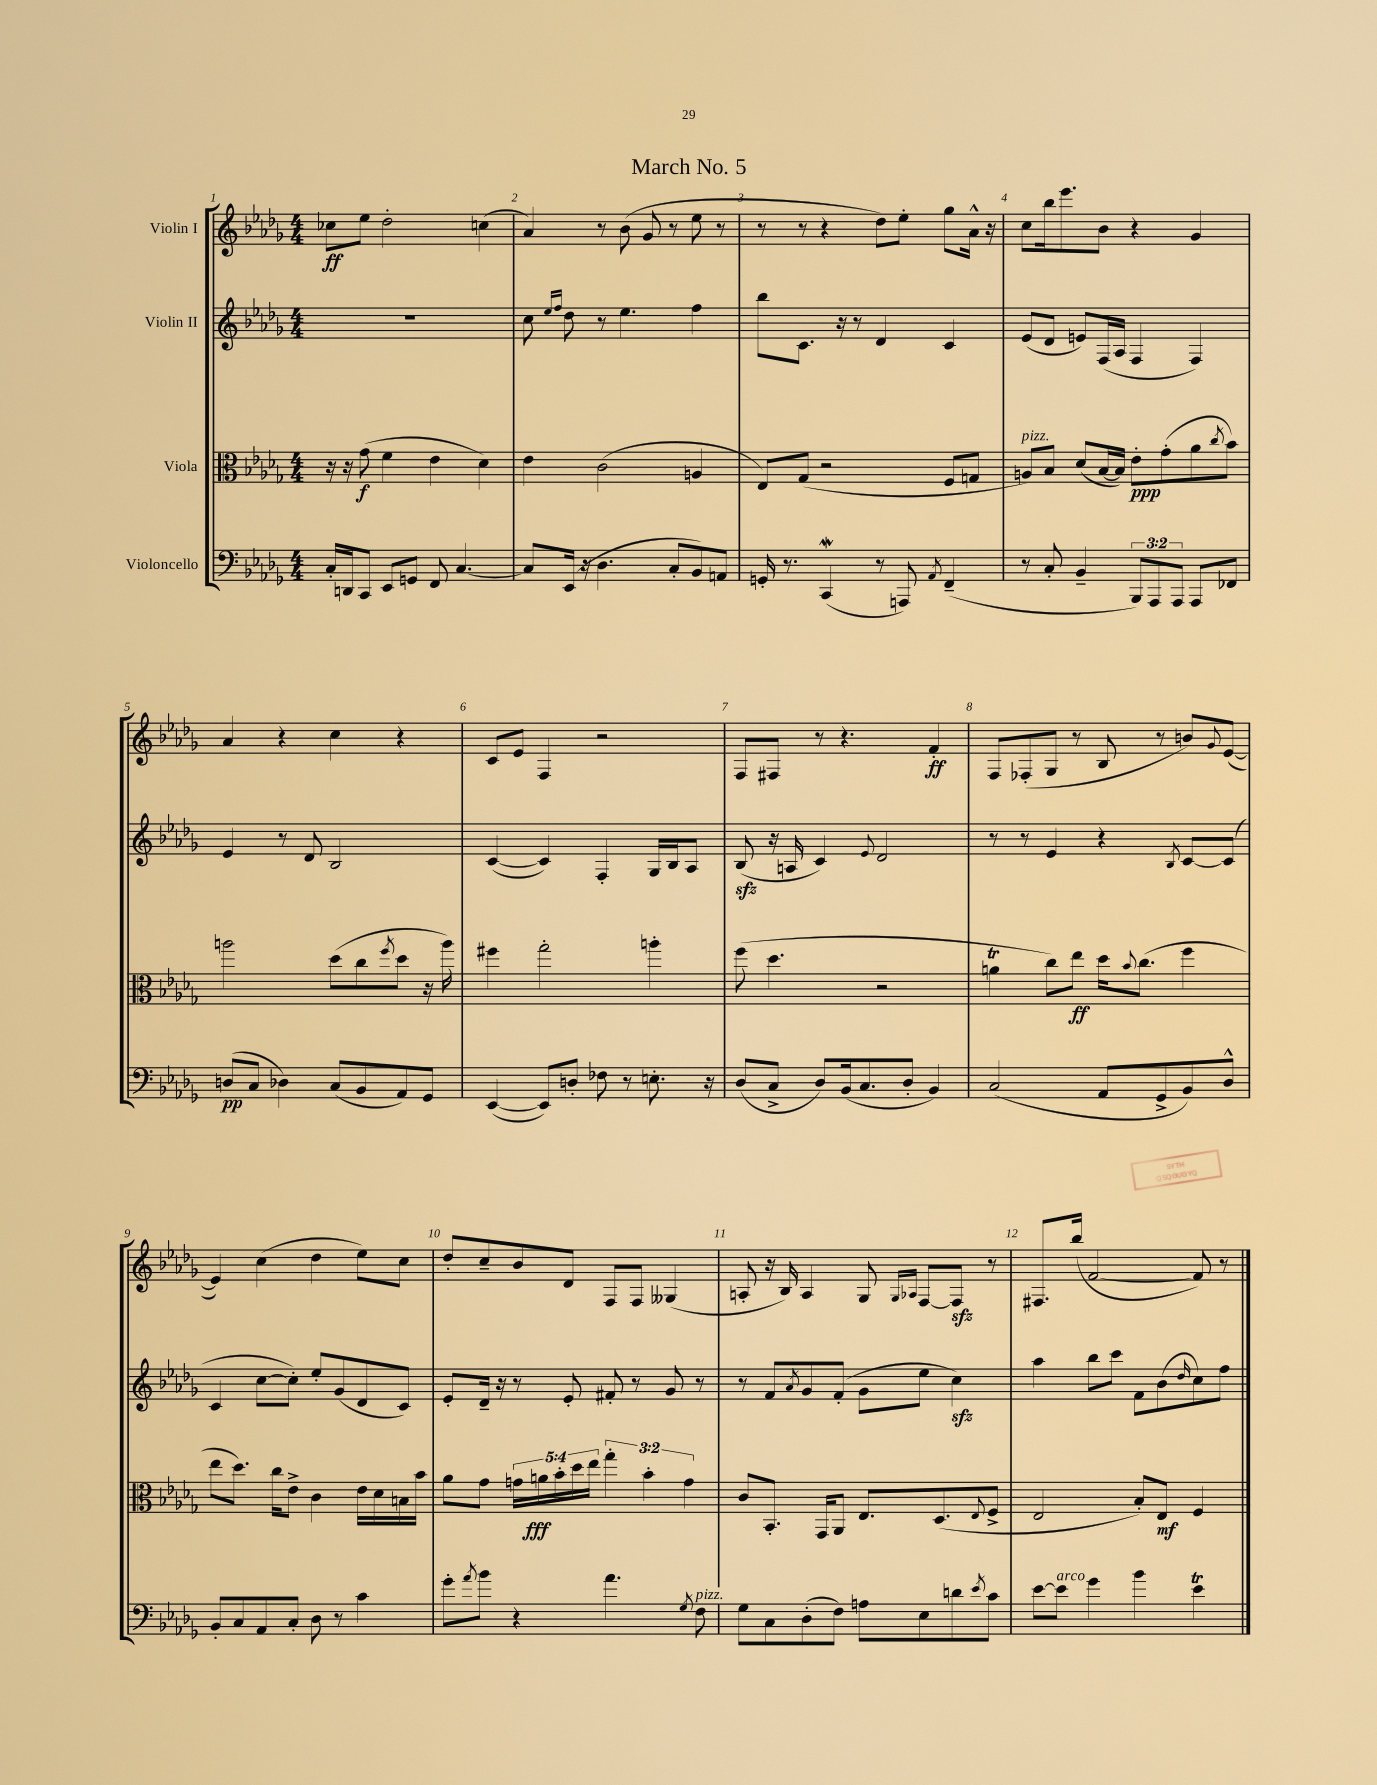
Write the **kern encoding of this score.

**kern	**kern	**kern	**kern
*staff4	*staff3	*staff2	*staff1
*clefF4	*clefC3	*clefG2	*clefG2
*k[b-e-a-d-g-]	*k[b-e-a-d-g-]	*k[b-e-a-d-g-]	*k[b-e-a-d-g-]
*M4/4	*M4/4	*M4/4	*M4/4
16C'	16r	1r	8cc-
16DD	16r	.	.
8CC	(8g-	.	8ee-
8EE-	4f	.	2dd-'
8GG	.	.	.
8FF	4e-	.	.
[4.C	.	.	.
.	4d-)	.	(4cc
=	=	=	=
8C]	4e-	8cc	4a-)
.	.	16qqee-	.
.	.	16qqff	.
(16EE-	.	8dd-	.
16r	.	.	.
4.D-	(2c	8r	8r
.	.	4.ee-	(8b-
.	.	.	8g-
8C'	.	.	8r
8BB-)	4A	4ff	8ee-
8AA	.	.	8r
=	=	=	=
16GG'	8E-)	8bb-	8r
8.r	.	.	.
.	(8G-	8.c	8r
(4CC	2r	.	4r
.	.	16r	.
.	.	8r	.
8r	.	4d-	8dd-)
8AAA)	.	.	8ee-'
8qAA-	.	.	.
(4FF~	8F	4c	8gg-
.	8G	.	16a-^^
.	.	.	16r
=	=	=	=
8r	8A)	(8e-	8cc
8C'	8B-	8d-	16bb-
.	.	.	8.eee-
4BB-~	(8d-	8e)	.
.	[16B-	(16F	8b-
.	16B-])	16A-	.
12BBB-)	8e-'	4F	4r
12AAA-	.	.	.
.	(8g-'	.	.
12AAA-	.	.	.
8AAA-	8a-	4F)	4g-
.	8qcc	.	.
8FF-	8b-)	.	.
=	=	=	=
(8D	2aa	4e-	4a-
8C	.	.	.
4D-)	.	8r	4r
.	.	8d-	.
(8C	(8dd-	2B-	4cc
8BB-	8cc	.	.
.	8qff	.	.
8AA-)	8dd-	.	4r
8GG-	16r	.	.
.	16aa)	.	.
=	=	=	=
([4EE-	4ff#	([4c	8c
.	.	.	8e-
8EE-])	2gg-'	4c])	4F
8D'	.	.	.
8F-	.	4F'	2r
8r	.	.	.
8.E'	4aa'	16G-	.
.	.	16B-	.
.	.	8A-	.
16r	.	.	.
=	=	=	=
(8D-	(8ff	(8B-	8F
8C^	4.dd-	16r	8F#
.	.	16A	.
8D-)	.	4c)	8r
(16BB-	.	.	4.r
8.C	.	.	.
.	.	8qqe-	.
.	2r	2d-	.
8D-'	.	.	.
4BB-)	.	.	4f'
=	=	=	=
(2C	4a	8r	8F
.	.	8r	(8F-'
.	8cc)	4e-	8G-
.	8ee-	.	8r
8AA-	16dd-	4r	8B-
.	8qqb-	.	.
.	(8.cc	.	.
8GG-^	.	.	8r
.	.	8qB-	.
8BB-)	4ff	[8c	8b)
.	.	.	8qqg-
8D-^^	.	(8c]	([8e-
=	=	=	=
8BB-'	8ee-	4c	4e-])
8C	8.dd-)	.	.
8AA-	.	[8cc	(4cc
.	16cc	.	.
8C'	8e-^	8cc'])	.
8D-	4c	8ee-'	4dd-
8r	.	(8g-	.
4c	16e-	8d-	8ee-)
.	16d-	.	.
.	16B	8c)	8cc
.	16b-	.	.
=	=	=	=
8g-'	8a-	8e-'	8dd-'
8qa-	.	.	.
8b-	8g-	16d-~	8cc~
.	.	16r	.
4r	20g	8r	8b-
.	20a	.	.
.	20b-'	.	.
.	.	8e-'	8d-
.	20dd-	.	.
.	20ee-	.	.
4.a-	6gg-'	8f#'	8F
.	.	8r	8F
.	6b-'	.	.
.	.	8g-	(4G--
.	6g	.	.
8qG-	.	.	.
8F	.	8r	.
=	=	=	=
8G-	8c	8r	8A'
8C	8.BB-'	8f	16r
.	.	.	16B-)
.	.	8qa-	.
(8D-'	.	8g-	4A
.	16GG-	.	.
8F)	8AA-	(8f'	.
8A	8.E-	8g-	8G-
.	.	.	16qqG-
.	.	.	16qqA-
8E-	.	8ee-	[8F
.	(8.D-	.	.
8d	.	4cc)	8F]
8qe-	8qqE-	.	.
8c	8F^	.	8r
=	=	=	=
[8e-	2E-	4aa-	8.F#
8e-]	.	.	.
.	.	.	(16bb-
4g-	.	8bb-	[2f
.	.	8ccc	.
4b-	8B-')	8f	.
.	8E-	(8b-	.
.	.	16qqdd-	.
4e-	4F	8cc)	8f])
.	.	8ff	8r
==	==	==	==
*-	*-	*-	*-
